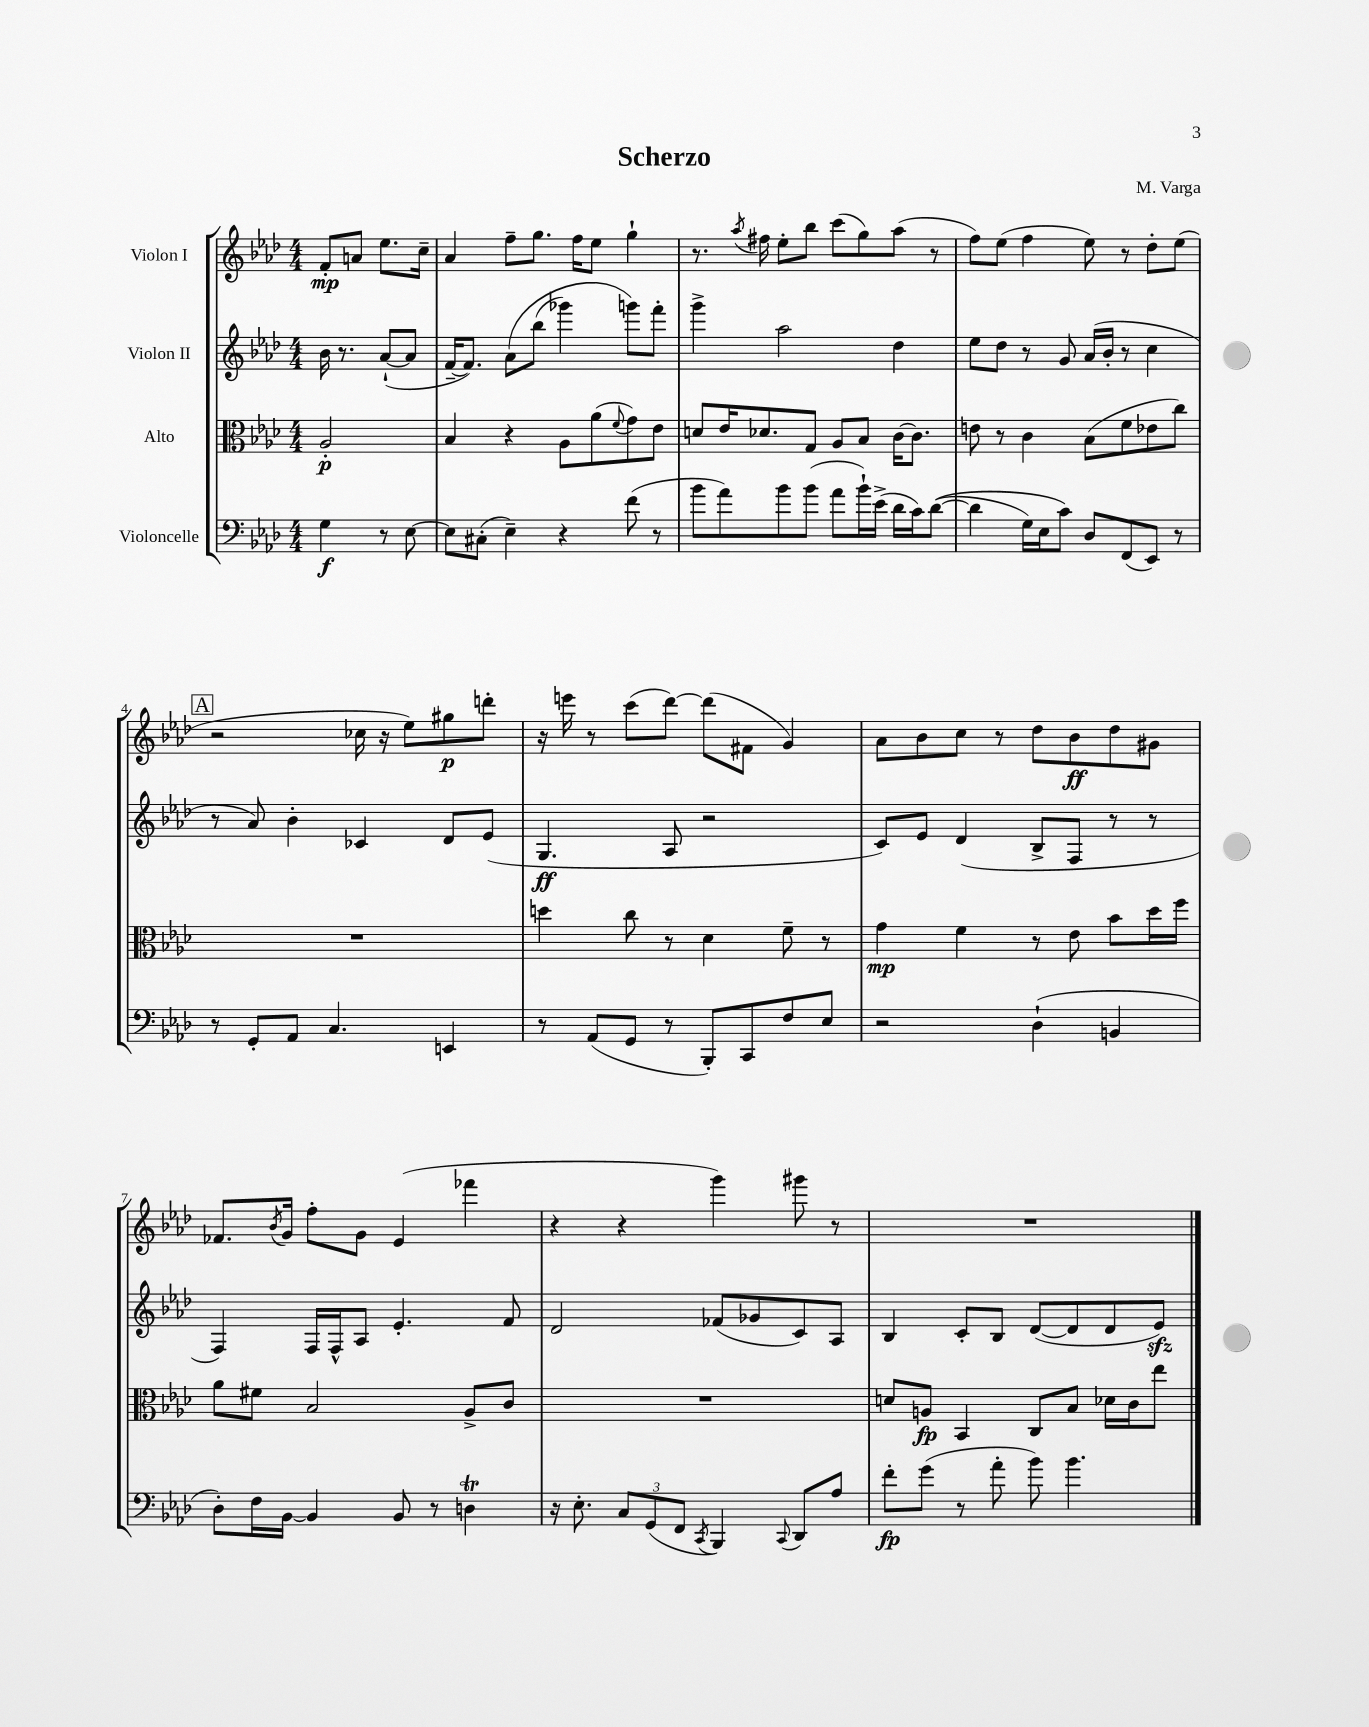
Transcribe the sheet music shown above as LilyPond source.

\header { title = "Scherzo" composer = "M. Varga" }
<<
\new StaffGroup <<
\new Staff = "s0" \with { instrumentName = "Violon I" } {
    \clef treble \key aes \major \numericTimeSignature \time 4/4 \partial 2
    f'8-.\mp a'8 ees''8. c''16-- |
    aes'4 f''8-- g''8. f''16 ees''8 g''4-! |
    r8. \acciaccatura { aes''8 } fis''16 ees''8-. bes''8 c'''8( g''8) aes''8( r8 |
    f''8) ees''8( f''4 ees''8) r8 des''8-. ees''8( |
    \mark \markup { \box "A" } r2 ces''16 r16 ees''8) gis''8\p d'''8-. |
    r16 e'''16 r8 c'''8( des'''8~) des'''8( fis'8 g'4) |
    aes'8 bes'8 c''8 r8 des''8 bes'8\ff des''8 gis'8 |
    fes'8. \acciaccatura { bes'8 } g'16 f''8-. g'8 ees'4( fes'''4 |
    r4 r4 g'''4) gis'''8 r8 |
    R1 \bar "|." |
}
\new Staff = "s1" \with { instrumentName = "Violon II" } {
    \clef treble \key aes \major \numericTimeSignature \time 4/4 \partial 2
    bes'16 r8. aes'8~-!( aes'8 |
    f'16~-- f'8.) aes'8\( bes''8( ges'''4) g'''8\) f'''8-. |
    g'''4-> aes''2 des''4 |
    ees''8 des''8 r8 g'8 aes'16( bes'16-. r8 c''4 |
    \mark \markup { \box "A" } r8 aes'8) bes'4-. ces'4 des'8 ees'8( |
    g4.\ff aes8 r2 |
    c'8) ees'8 des'4( bes8-> f8 r8 r8 |
    f4) f16 f16-^ aes8 ees'4.-. f'8 |
    des'2 fes'8( ges'8 c'8) aes8 |
    bes4 c'8-. bes8 des'8~( des'8 des'8 ees'8\sfz) \bar "|." |
}
\new Staff = "s2" \with { instrumentName = "Alto" } {
    \clef alto \key aes \major \numericTimeSignature \time 4/4 \partial 2
    aes2-.\p |
    bes4 r4 aes8 aes'8( \appoggiatura { f'8 } g'8) ees'8 |
    d'8 ees'16 des'8. g8 aes8 bes8 c'16~ c'8. |
    e'8 r8 c'4 bes8( f'8 ees'8 c''8) |
    \mark \markup { \box "A" } R1 |
    d''4 c''8 r8 des'4 f'8-- r8 |
    g'4\mp f'4 r8 ees'8 bes'8 des''16 f''16 |
    aes'8 fis'8 bes2 aes8-> c'8 |
    R1 |
    d'8 a8\fp bes,4 c8 bes8 des'16 c'16 ees''8 \bar "|." |
}
\new Staff = "s3" \with { instrumentName = "Violoncelle" } {
    \clef bass \key aes \major \numericTimeSignature \time 4/4 \partial 2
    g4\f r8 ees8~ |
    ees8 cis8-.( ees4--) r4 f'8( r8 |
    bes'8 aes'8) bes'8 bes'8( aes'8 bes'16-!) ees'16->( des'16 c'16) des'8~(\( |
    des'4 g16) ees16 c'8\) des8 f,8( ees,8) r8 |
    \mark \markup { \box "A" } r8 g,8-. aes,8 c4. e,4 |
    r8 aes,8( g,8 r8 bes,,8-.) c,8 f8 ees8 |
    r2 des4-!( b,4 |
    des8-.) f16 bes,16~ bes,4 bes,8 r8 d4\trill |
    r16 ees8.-. \tuplet 3/2 { c8 g,8( f,8 } \acciaccatura { c,8 } bes,,4) \appoggiatura { c,8 } des,8 aes8 |
    f'8-.\fp g'8( r8 aes'8-. bes'8) bes'4. \bar "|." |
}
>>
>>
